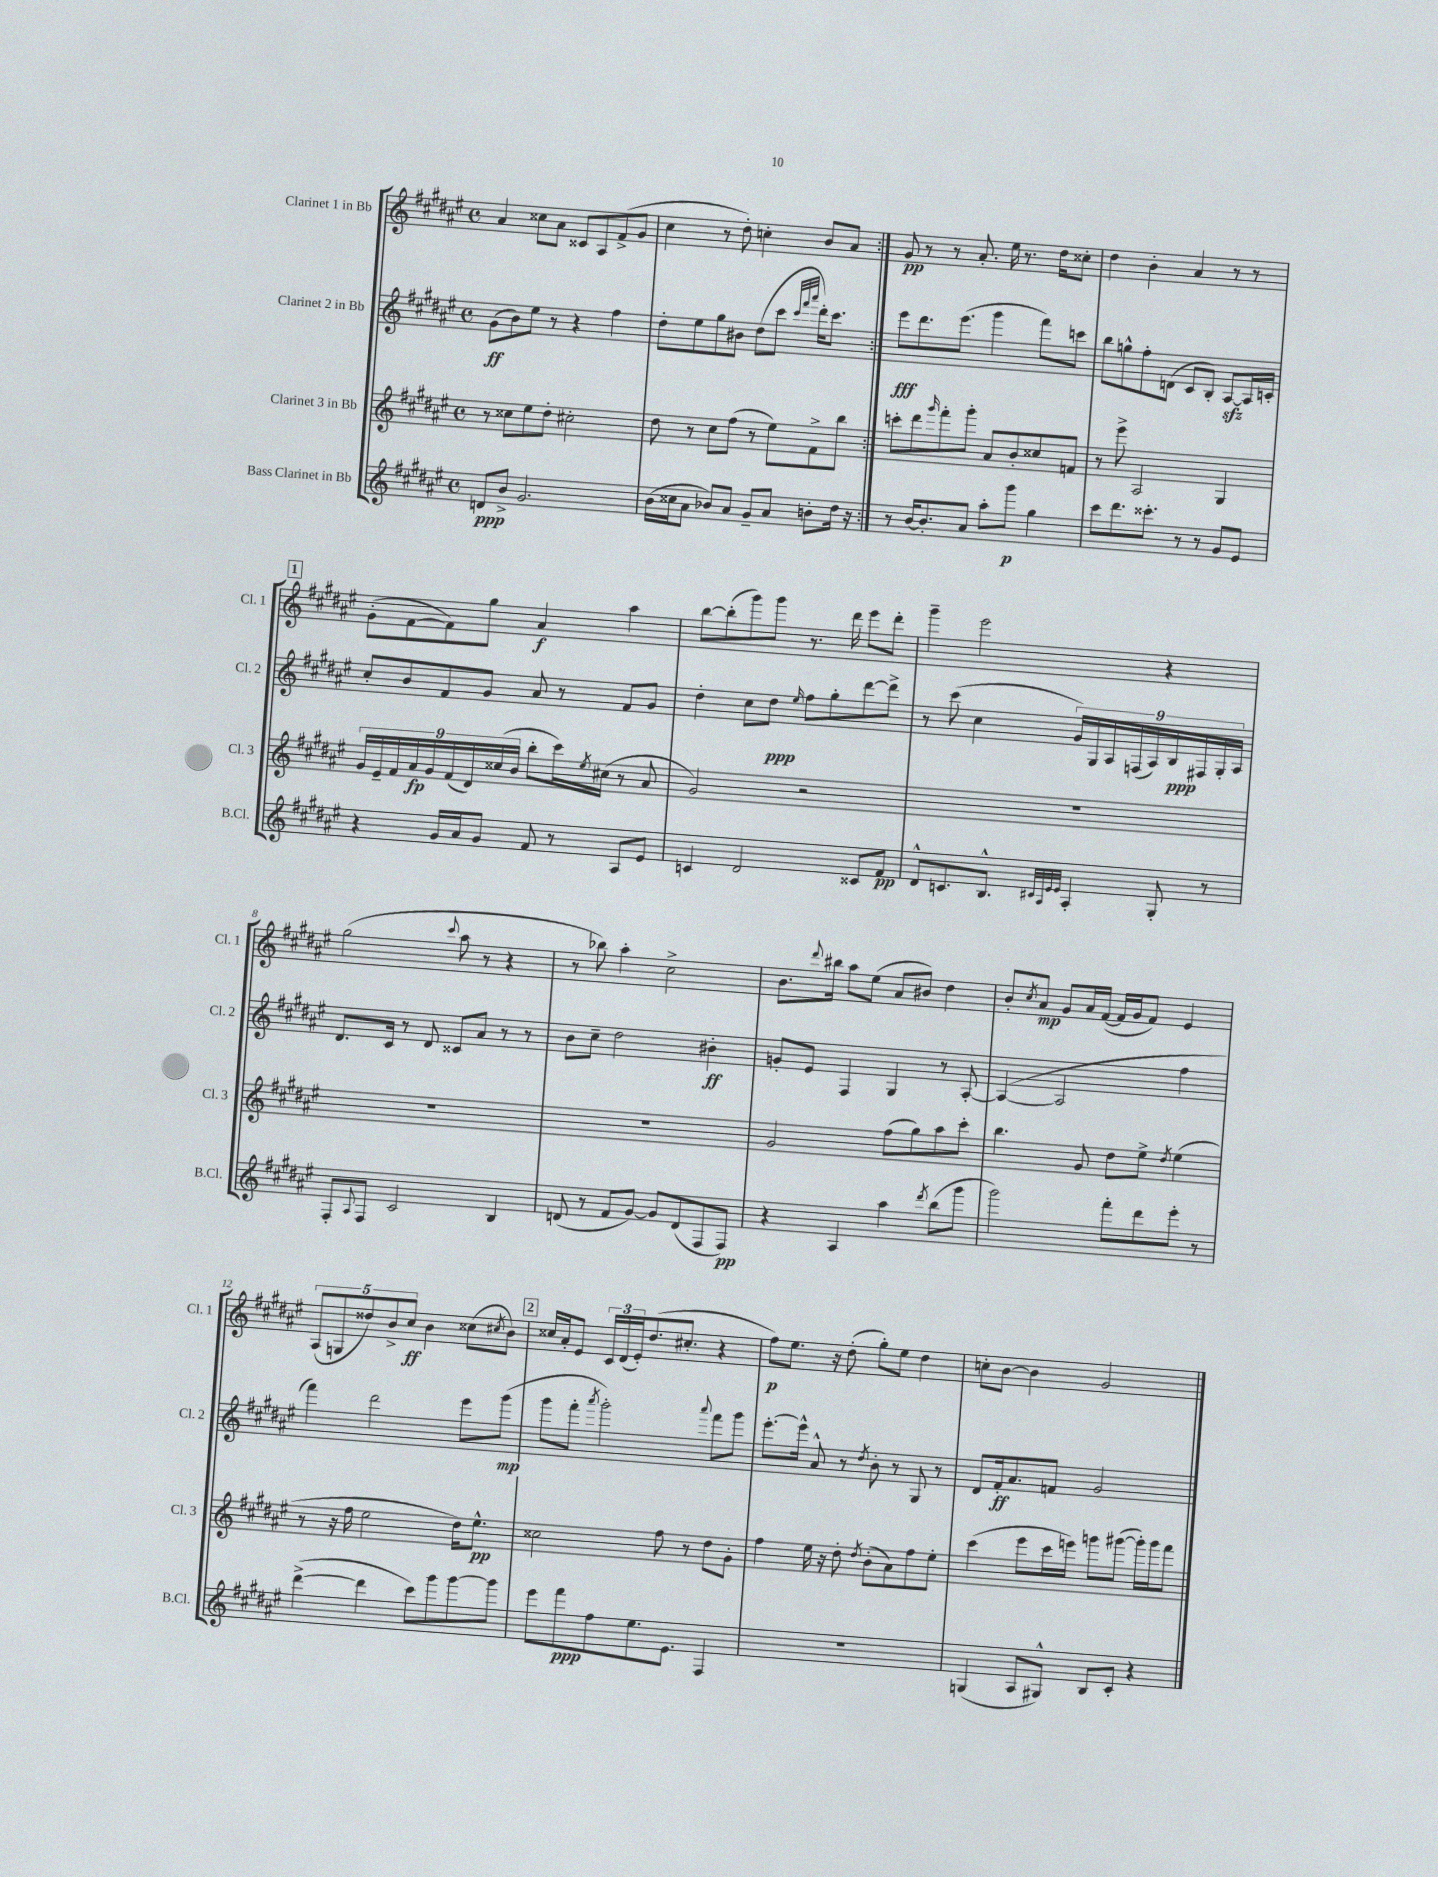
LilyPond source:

<<
\new StaffGroup <<
\new Staff = "s0" \with { instrumentName = "Clarinet 1 in Bb" shortInstrumentName = "Cl. 1" } {
    \clef treble \key fis \major \defaultTimeSignature \time 4/4
    \repeat volta 2 { ais'4 cisis''8 ais'8 cisis'8 ais8 fis'8->( gis'8 |
    cis''4 r8 dis''8-.) c''4-. b'8 ais'8 | }
    gis'8\pp r8 r8 ais'8.-. eis''16 r8. dis''16 cisis''8-. |
    dis''4 b'4-. ais'4 r8 r8 |
    \mark \markup { \box "1" } gis'8-.( fis'8~ fis'8) gis''8 ais'4\f ais''4 |
    b''8~ b''8-.( gis'''8) gis'''8 r8. dis'''16 eis'''8 dis'''8-. |
    gis'''4-- eis'''2 r4 |
    gis''2( \appoggiatura { cis'''8 } ais''8 r8 r4 |
    r8 bes''8) ais''4-. cis''2-> |
    b'8. \appoggiatura { dis'''8 } bis''16 ais''8 eis''8( ais'8 bis'8) dis''4 |
    b'8-. \acciaccatura { cis''8 } ais'8\mp gis'8 ais'16 fis'16~( fis'16 gis'16 fis'8) eis'4 |
    \tuplet 5/4 { ais8( g8 disis''8) b'8-> cis''8\ff } b'4 cisis''8( \acciaccatura { cis''8 } b'8) |
    \mark \markup { \box "2" } cisis''16 ais'16-. eis'8 \tuplet 3/2 { cis'16 dis'16( eis'16-.) } dis''8.( cis''8.-. r4 |
    fis''8\p) eis''8. r16 dis''8-.( gis''8-.) eis''8 dis''4 |
    c''8-. b'8~ b'4 gis'2 \bar "|." |
}
\new Staff = "s1" \with { instrumentName = "Clarinet 2 in Bb" shortInstrumentName = "Cl. 2" } {
    \clef treble \key fis \major \defaultTimeSignature \time 4/4
    \repeat volta 2 { gis'8\ff( b'8) eis''8 r8 r4 fis''4 |
    dis''8-. eis''8 gis''8 bis'8 dis''8( cis'''8 \grace { cis'''32 fis'''32 ais'''32 } dis'''16-.) cis'''8. | }
    eis'''8\fff dis'''8. eis'''8.( gis'''4 fis'''8) c'''8 |
    b''8 g''8-^ fis''8-. d'8( cis'8 b8-.) ais8~\sfz ais16 c'16-. |
    \mark \markup { \box "1" } cis''8-. b'8 fis'8 gis'8 ais'8 r8 fis'8 gis'8 |
    dis''4-. cis''8 dis''8\ppp \grace { eis''16 } fis''8 gis''8-. dis'''8~ dis'''8-> |
    r8 cis'''8( cis''4 \tuplet 9/8 { gis'16) gis16 ais16 f16( ais16) b16\ppp fis16 gis16-. ais16 } |
    dis'8. cis'16 r8 dis'8 cisis'8 ais'8 r8 r8 |
    b'8 cis''8-- dis''2 bis'4-.\ff |
    g'8-. eis'8 fis4 gis4 r8 ais8~-. |
    ais4~( ais2 fis''4 |
    fis'''4) dis'''2 eis'''8 gis'''8\mp( |
    \mark \markup { \box "2" } gis'''8 fis'''8-. \acciaccatura { ais'''8 } gis'''2-.) \appoggiatura { ais'''8 } fis'''8 gis'''8 |
    eis'''8.~-. eis'''16-^ ais'8-^ r8 \acciaccatura { dis''8 } b'8-. r8 gis8 r8 |
    dis'8 fis'16-.\ff ais'8. f'8 gis'2 \bar "|." |
}
\new Staff = "s2" \with { instrumentName = "Clarinet 3 in Bb" shortInstrumentName = "Cl. 3" } {
    \clef treble \key fis \major \defaultTimeSignature \time 4/4
    \repeat volta 2 { r8 cisis''8 eis''8 dis''8-. cis''2-. |
    dis''8 r8 cis''8 fis''8( r8 eis''8) fis'8-> b''8 | }
    c'''8-. dis'''8 \grace { gis'''16 } fis'''8-. gis'''8-. ais'8 b'8-. cisis''8 f'8 |
    r8 eis'''8-> ais2 gis4 |
    \mark \markup { \box "1" } \tuplet 9/8 { gis'16 eis'16-- fis'16 ais'16\fp gis'16 fis'16( dis'16) cisis''16( b'16 } b''8-. cis'''16) \acciaccatura { eis''8 } cis''16( r8 ais'8 |
    gis'2) r2 |
    R1 |
    R1 |
    R1 |
    gis'2 fis''8( gis''8) ais''8 cis'''8-. |
    b''4. gis'8 dis''8 eis''8-> \acciaccatura { dis''8 } eis''4( |
    r8 r16 fis''16 eis''2 dis''16) eis''8.-^\pp |
    \mark \markup { \box "2" } cisis''2 fis''8 r8 dis''8 gis'8-. |
    fis''4 eis''16 r16 dis''8-. \acciaccatura { dis''8 } b'8-.( ais'8) fis''8 eis''8-. |
    cis'''4( eis'''8 cis'''16 e'''16) g'''8 gis'''8~( gis'''16-.) gis'''16 fis'''8 \bar "|." |
}
\new Staff = "s3" \with { instrumentName = "Bass Clarinet in Bb" shortInstrumentName = "B.Cl." } {
    \clef treble \key fis \major \defaultTimeSignature \time 4/4
    \repeat volta 2 { d'8\ppp b'8-> gis'2. |
    b'16( cisis''16 ais'8 bes'8) ais'8 gis'8-- ais'8 b'8-. dis''16 r16 | }
    r8 b'16~ b'8.-. ais'8 ais''8-. gis'''8\p gis''4 |
    cis'''8 dis'''8. cisis'''8.-. r8 r8 gis'8 eis'8 |
    \mark \markup { \box "1" } r4 gis'16 ais'16 gis'8 fis'8 r8 ais8 eis'8 |
    c'4 dis'2 cisis'8 fis'8\pp |
    dis'8-^ c'8. b8.-^ \grace { cis'32 ais32 eis'32 eis'32 } ais4-. gis8-. r8 |
    fis8-. \appoggiatura { ais8 } fis8 cis'2 b4 |
    d'8( r8 fis'8 gis'8~) gis'8 d'8( fis8 fis8\pp) |
    r4 ais4 ais''4 \acciaccatura { dis'''8 } b''8( gis'''8 |
    gis'''2) fis'''8-. dis'''8 eis'''8-. r8 |
    dis'''4~->( dis'''4 cis'''8) gis'''8 gis'''8~ gis'''8 |
    \mark \markup { \box "2" } eis'''8 fis'''8\ppp fis''8 eis''8. eis'8. fis4 |
    R1 |
    g4( ais8 gis8-^) b8 cis'8-. r4 \bar "|." |
}
>>
>>
